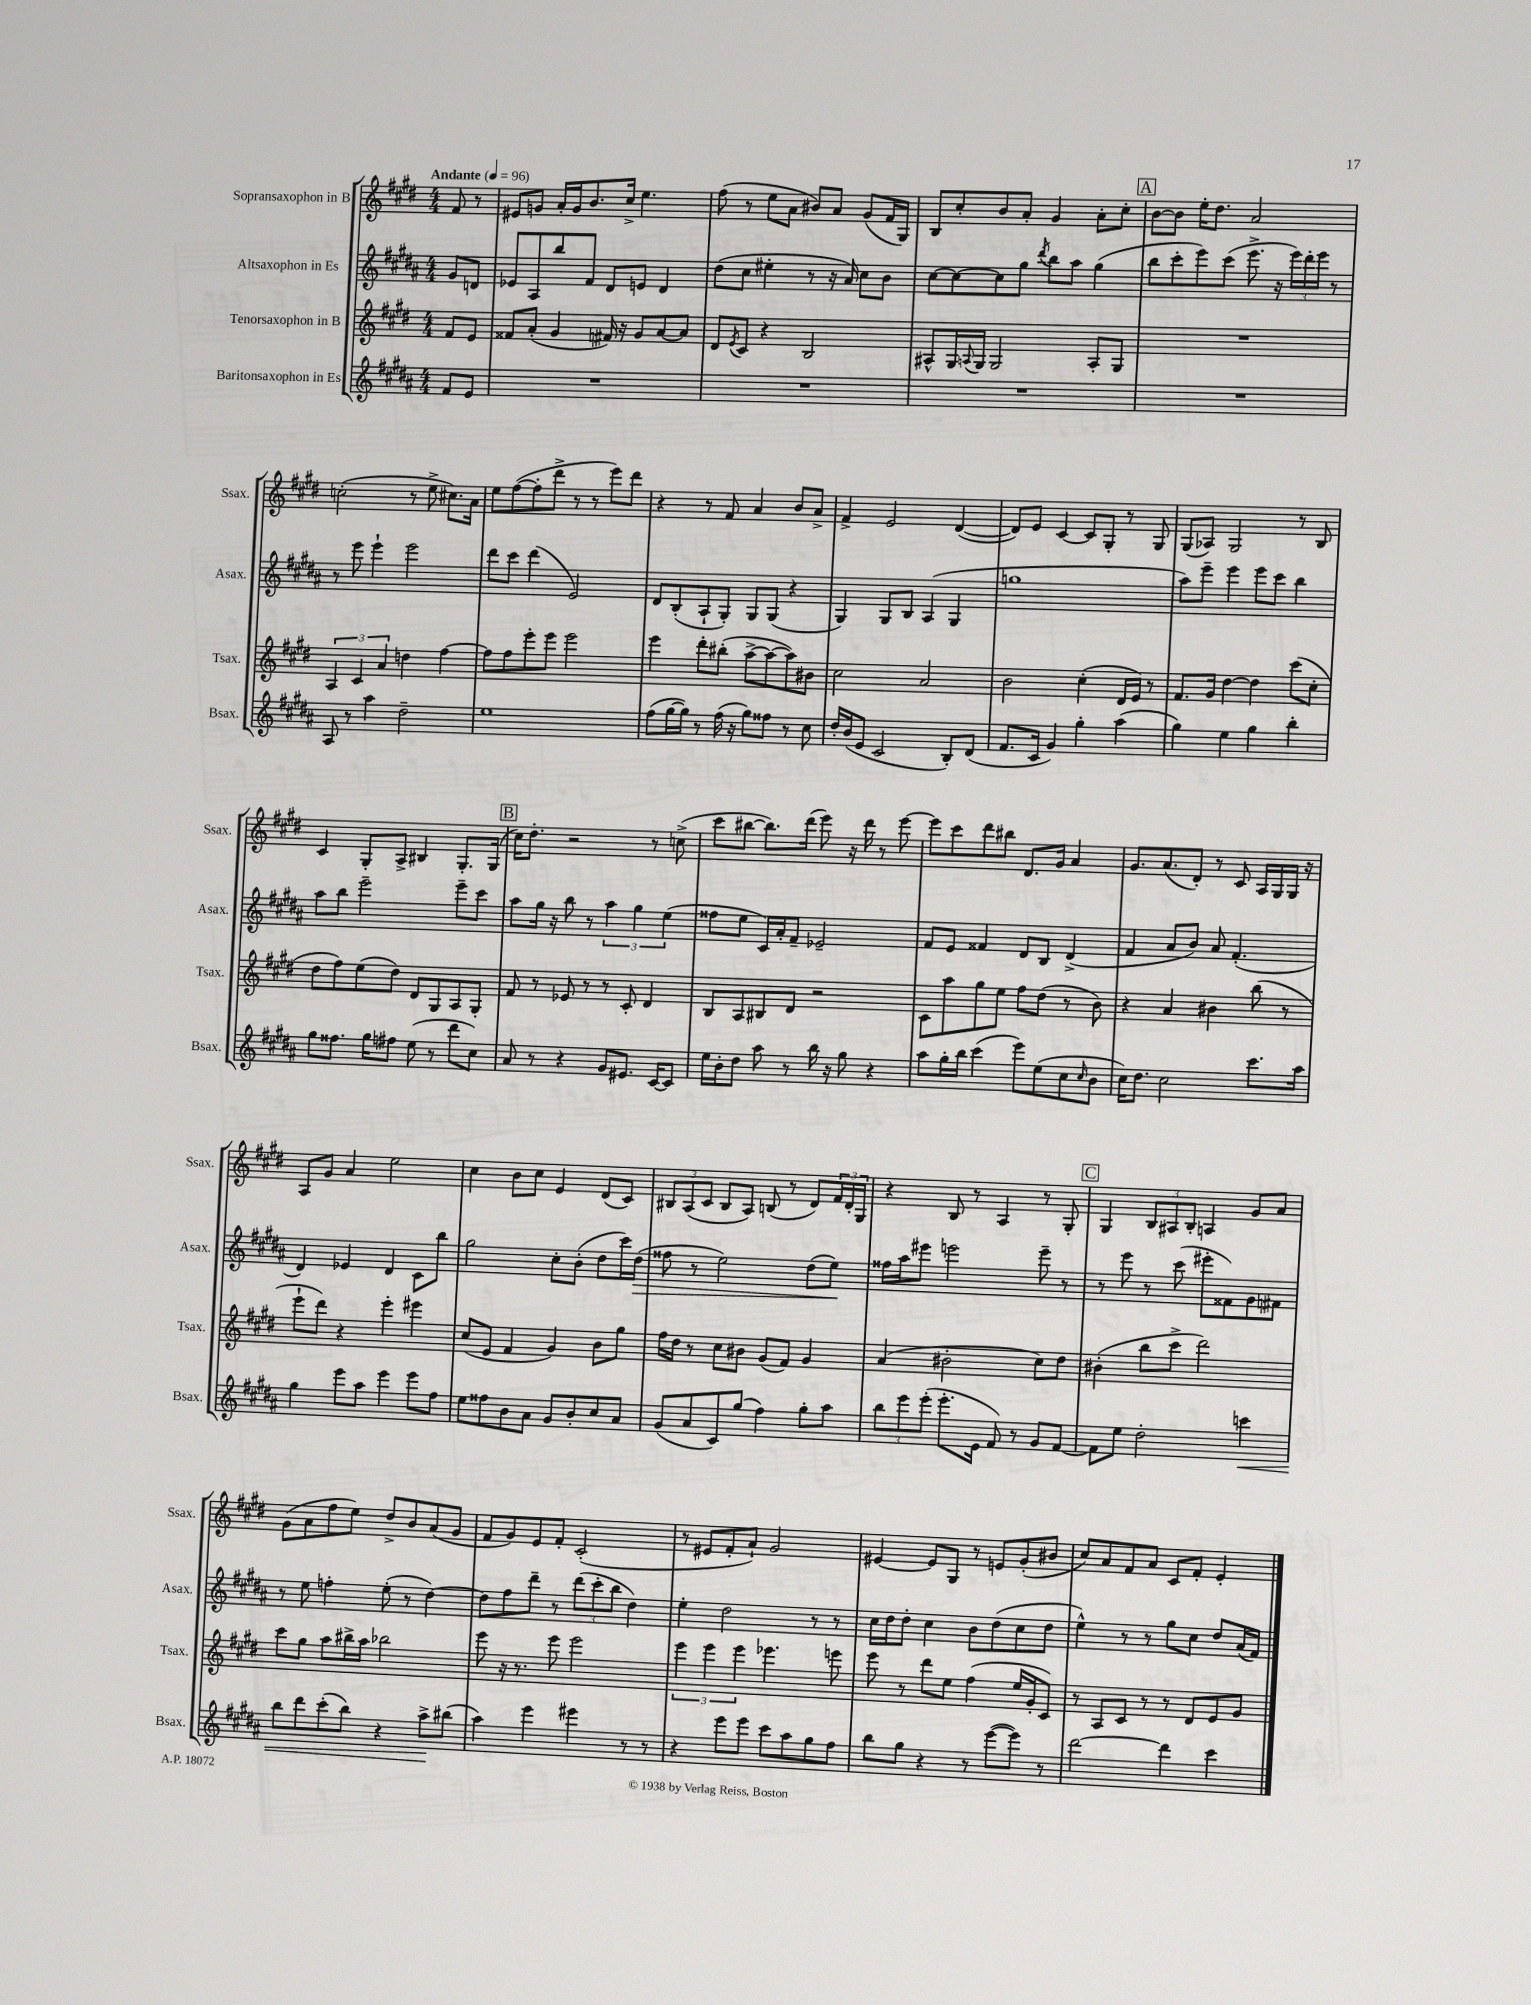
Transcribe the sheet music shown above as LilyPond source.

<<
\new StaffGroup <<
\new Staff = "s0" \with { instrumentName = "Sopransaxophon in B" shortInstrumentName = "Ssax." } {
    \clef treble \key e \major \numericTimeSignature \time 4/4 \partial 4 \tempo "Andante" 4 = 96
    fis'8 r8 |
    eis'8 g'8 a'16-. g'16 b'8. cis''16-> e''4. |
    fis''8( r8 e''8 a'8 bis'8) a'8 gis'8( fis'16 gis16) |
    b8 cis''8-. b'8 a'8-. gis'4 a'8-. cis''8-. |
    \mark \markup { \box "A" } b'8~ b'8 e''16-. dis''8. a'2 |
    c''2-.( r8 e''8-> cis''8.) a'16 |
    e''8 fis''8~( fis''8-. dis'''8-> r8 r8 e'''8) dis'''8 |
    r4 r8 fis'8 a'4 b'8 a'8-> |
    fis'4-> e'2 dis'4~( |
    dis'8) e'8 cis'4~ cis'8 gis8-. r8 gis8 |
    gis8( aes8) gis2 r8 b8 |
    cis'4 gis8-. a8-> bis4 gis8.-. gis16( |
    \mark \markup { \box "B" } cis''16) dis''8.-. r2 r8 c''8->( |
    cis'''8 bis''8~ bis''8.) dis'''16( e'''8) r16 dis'''16 r8 e'''8~ |
    e'''8 cis'''8 dis'''8 bis''8 dis'8. gis'16 a'4 |
    gis'8. a'8.( dis'8-.) r8 cis'8 a16 gis16 gis16 r16 |
    a8 gis'8 a'4 e''2 |
    cis''4 b'8 cis''8 e'4 dis'8( cis'8) |
    \tuplet 3/2 { bis8 a8( cis'8 } bis8 a8) b8( r8 dis'8) \tuplet 3/2 { fis'16 dis'16-. gis16 } |
    r4 b8 r8 a4 r8 gis8-. |
    \mark \markup { \box "C" } gis4 \tuplet 3/2 { b8 ais8 b8-. } a4 gis'8 a'8 |
    gis'8( a'8 fis''8 e''8) dis''8-> b'8 a'8( gis'8 |
    fis'8 gis'8) e'8 fis'8-. cis'2-.( |
    r8 eis'8 fis'8-. a'8-!) gis'2 |
    eis'4~ eis'8 gis8 r8 e'8 gis'8-.( bis'8 |
    cis''8) a'8 fis'8 a'8 cis'8 fis'8-. e'4-. \bar "|." |
}
\new Staff = "s1" \with { instrumentName = "Altsaxophon in Es" shortInstrumentName = "Asax." } {
    \clef treble \key b \major \numericTimeSignature \time 4/4 \partial 4
    gis'8 d'8 |
    ees'8 ais8 b''8 fis'8 dis'8 e'8 dis'4 |
    dis''8( cis''8 eis''4-. r8 r16 ais'16) cis''8 b'8 |
    cis''8~ cis''8~ cis''8 gis''8 \acciaccatura { dis'''8 } b''8 ais''8 gis''4( |
    \mark \markup { \box "A" } b''8 cis'''8-. e'''8) cis'''8( e'''8.-> r16 \tuplet 3/2 { e'''16) dis'''16-. e'''16 } r8 |
    r8 e'''8 e'''4-! e'''2 |
    dis'''8 cis'''8 dis'''4( e'2) |
    dis'8 b8-.( ais8-! gis8-.) gis8 gis8( r4 |
    gis4) gis8 b8 ais4( gis4 |
    g''1 |
    ais''8) e'''8-- e'''4 e'''8 cis'''8 b''4 |
    ais''8 b''8 e'''2-- e'''8-- cis'''8 |
    \mark \markup { \box "B" } ais''8 gis''16 r16 b''8 r8 \tuplet 3/2 { ais''4 gis''4 e''4( } |
    fisis''8 e''8 cis'16) ais'16-. fis'8-- ees'2-- |
    fis'8 e'8 fisis'4 dis'8 b8 dis'4->( |
    fis'4 ais'8 b'8) ais'8 fis'4.-.( |
    dis'4) ees'4 dis'4 cis'8 b''8 |
    gis''2 cis''8-. b'8-.( dis''8 cis'''16) dis''16\>( |
    fisis''8 r8 e''2) dis''8( e''8\!) |
    fisis''16 ais''16 eis'''8 e'''2 e'''8-- r8 |
    \mark \markup { \box "C" } r8 e'''8 r8 cis'''8( eis'''8-. fisis'8) gis'8 fis'8 |
    r8 e''8 f''4-. e''8-.( r8 dis''4~) |
    dis''8 fis''8 dis'''8-- r8 \tuplet 3/2 { dis'''8( cis'''8-. b''8 } dis''4) |
    e''4-. dis''2 r8 r8 |
    cis''16 dis''16 dis''8-. cis''4 b'8 dis''8( cis''8 dis''8 |
    e''4-^) r8 r8 gis''8 cis''8 dis''8 ais'16( fis'16) \bar "|." |
}
\new Staff = "s2" \with { instrumentName = "Tenorsaxophon in B" shortInstrumentName = "Tsax." } {
    \clef treble \key e \major \numericTimeSignature \time 4/4 \partial 4
    fis'8 e'8 |
    fisis'8 a'8-.( gis'4 fis'16) r16 gis'8 a'8~ a'8 |
    dis'8 \acciaccatura { e'8 } cis'8 r4 b2 |
    ais8-^ gis16 \appoggiatura { a8 } gis16 gis2 a8-. gis8 |
    \mark \markup { \box "A" } R1 |
    \tuplet 3/2 { a4 cis'4 a'4 } d''4 fis''4~ |
    fis''8 fis''8 e'''8-. e'''8 e'''2 |
    e'''4 dis'''8-. bis''8-.( a''8~-> a''8~ a''8) bis'8 |
    cis''2 a'2 |
    b'2 cis''4-.( dis'16 e'16) r8 |
    fis'8. gis'16 dis''4~ dis''4 cis'''8( cis''8-. |
    dis''8 fis''8) e''8( dis''8) dis'8 gis8 a8 gis8-. |
    \mark \markup { \box "B" } fis'8 r8 ees'8 r8 r8 cis'8-. dis'4 |
    b8 a8 bis8 dis'8 r2 |
    cis'8 a''8 gis''8 e''8 fis''8 dis''8( r8 b'8) |
    r4 a'4 bis'4 b''8( r8 |
    e'''8-! dis'''8) r4 e'''4-. eis'''4 |
    cis''8( e'8 fis'4 gis'4) b'8 gis''8 |
    fis''16 dis''16 r8 cis''8 bis'8 gis'8( fis'8) gis'4 |
    a'4( bis'2-. cis''8) dis''8 |
    \mark \markup { \box "C" } bis'4-.( b''8 cis'''8-> dis'''2) |
    cis'''8 gis''8 a''8 bis''16-> a''16 bes''2 |
    e'''8 r16 r8. e'''8 e'''2 |
    \tuplet 3/2 { e'''4 e'''4 e'''4 } ees'''4. e'''8 |
    e'''8 r8 dis'''8 e''8 fis''4( e''16 gis'16-. cis'8) |
    r8 a8 cis'8 r8 r8 dis'8 e'8 gis'8 \bar "|." |
}
\new Staff = "s3" \with { instrumentName = "Baritonsaxophon in Es" shortInstrumentName = "Bsax." } {
    \clef treble \key b \major \numericTimeSignature \time 4/4 \partial 4
    fis'8 e'8 |
    R1 |
    R1 |
    R1 |
    \mark \markup { \box "A" } R1 |
    ais8 r8 ais''4 dis''2-- |
    e''1 |
    fis''8( gis''16~ gis''16) r8 fis''16( r16 gis''8) fisis''8 r8 cis''8 |
    dis''16-. b'16( e'8 cis'2 b8-.) dis'8( |
    fis'8. cis'16 gis'4) gis''4-. ais''4( |
    gis''4) e''4 gis''4 b''4-. |
    gis''8 fisis''8. gis''16 fis''8 e''8( r8 dis'''8 cis''8) |
    \mark \markup { \box "B" } ais'8 r8 r4 gis'8 eis'8. cis'16~ cis'8 |
    e''16 b'16-. dis''8 ais''8 r8 b''16 r16 gis''8 r4 |
    ais''8 gis''16-. b''16 cis'''4( e'''8) e''8( cis''8 \grace { cis''16 } b'8 |
    cis''16) dis''8. cis''2 cis'''8. ais''16 |
    gis''4 e'''8 ais''8 e'''4 e'''8 fis''8 |
    e''8 fisis''8 b'8 ais'8 gis'8 b'8-. cis''8 ais'8 |
    gis'8( ais'8 cis'8) gis''8( fis''4) gis''8-. ais''8 |
    \tuplet 3/2 { b''8 e'''8 e'''8-.( } e'''8.-. e'16 fis'8) r8 gis'8 fis'8~ |
    \mark \markup { \box "C" } fis'8 e''8 dis''2-. c'''4\< |
    b''8 dis'''8 cis'''8-.( b''8) r4 ais''8->\! bis''8( |
    ais''4) e'''4 eis'''4 r8 r8 |
    r4 e'''8 e'''8 cis'''8 ais''8 gis''8 fis''8 |
    b''8 gis''8 r4 r8 e'''8~( e'''8) r8 |
    dis'''2~ dis'''4 cis'''4 \bar "|." |
}
>>
>>
\layout { \context { \Score \remove "Bar_number_engraver" } }
